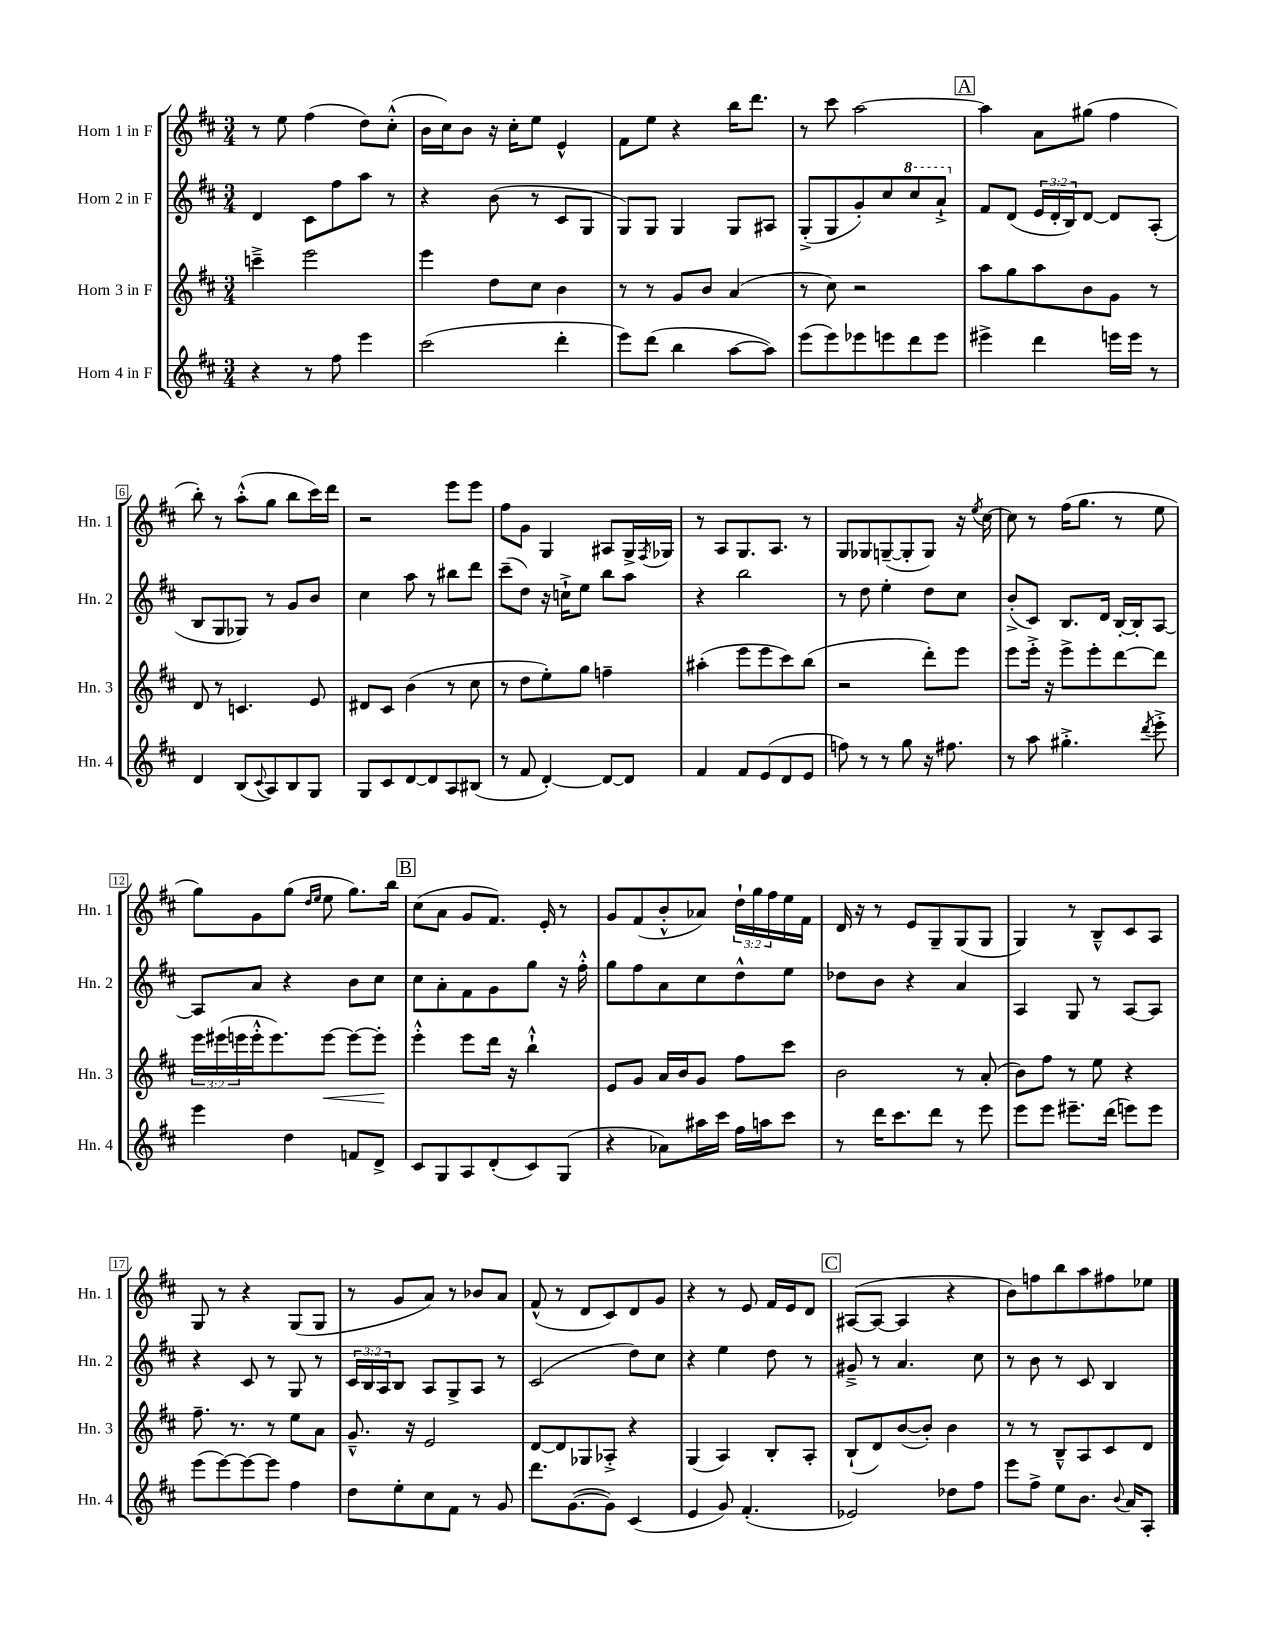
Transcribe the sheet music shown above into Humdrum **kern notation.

**kern	**kern	**kern	**kern
*staff4	*staff3	*staff2	*staff1
*clefG2	*clefG2	*clefG2	*clefG2
*k[f#c#]	*k[f#c#]	*k[f#c#]	*k[f#c#]
*M3/4	*M3/4	*M3/4	*M3/4
4r	4ccc~^\	4d/	8r
.	.	.	8ee\
8r	2eee\	8c#\L	(4ff#\
8ff#\	.	8ff#\	.
4eee\	.	8aa\J	8dd\L)
.	.	8r	(8cc#'^^\J
=	=	=	=
(2ccc#\	4eee\	4r	16b\LL
.	.	.	16cc#\J)
.	.	.	8b\J
.	8dd\L	(8b\	16r
.	.	.	16cc#'\LK
.	8cc#\J	8r	8ee\J
4ddd'\	4b\	8c#/L	4e^^/
.	.	8G/J	.
=	=	=	=
8eee\L)	8r	8G/L)	8f#\L
(8ddd\J	8r	8G/J	8ee\J
4bb\	8g/L	4G/	4r
.	8b/J	.	.
[8aa\L	(4a/	8G/L	16bb\LK
.	.	.	8.ddd\J
8aa\]J)	.	8A#/J	.
=	=	=	=
(8eee\L	8r	(8G'^/L	8r
8eee\)	8cc#\)	8G/	8ccc#\
8eee-\	2r	8g'/)	[2aa\
8eee\	.	8cc#/	.
8ddd\	.	8ccc#/	.
8eee\J	.	8aa`^/J	.
=	=	=	=
4eee#^\	8aa\L	8f#/L	4aa\]
.	8gg\	(8d/J	.
4ddd\	8aa\	24e/LL	8a\L
.	.	24d'/	.
.	.	24B/J)	.
.	8b\	[8d/J	(8gg#\J
16eee\LL	8g\J	8d/]L	4ff#\
16eee\JJ	.	.	.
8r	8r	(8A'/J	.
=	=	=	=
4d/	8d/	8B/L	8bb'\)
.	8r	8G/	8r
(8B/L	4.c/	8G-/J)	(8aa'^^\L
8qqc#/	.	.	.
8A/)	.	8r	8gg\J
8B/	.	8g/L	8bb\L
8G/J	8e/	8b/J	16ccc#\L)
.	.	.	16ddd\JJ
=	=	=	=
8G/L	8d#/L	4cc#\	2r
8c#/	8c#/J	.	.
[8d/	(4b\	8aa\	.
8d/]	.	8r	.
8A/	8r	8bb#\L	8eee\L
(8B#/J	8cc#\	8ddd\J	8eee\J
=	=	=	=
8r	8r	(8ccc#~\L	8ff#\L
8f#/	8dd\L	8dd\J)	8g\J
[4d'/)	8ee'\)	16r	4G/
.	.	16cc`^\LK	.
.	8gg\J	8ee\J	.
8d/_L	4ff~\	8bb\L	8A#/L
8d/]J	.	8aa\J	16G^/L
.	.	.	8qF#/
.	.	.	16G-/JJ
=	=	=	=
4f#/	(4aa#'\	4r	8r
.	.	.	8A/L
8f#/L	8eee\L	2bb\	8.G/
(8e/	8eee\	.	.
.	.	.	8.A/J
8d/	8ccc#\)	.	.
8e/J	(8bb\J	.	8r
=	=	=	=
8ff\)	2r	8r	8G/L
8r	.	8dd\	8G-/
8r	.	4ee'\	([8G~/
8gg\	.	.	8G'/]
16r	8ddd'\L)	8dd\L	8G/J)
8.ff#\	.	.	.
.	8eee\J	8cc#\J	16r
.	.	.	8qee/
.	.	.	[16cc#\
=	=	=	=
8r	8eee\L	(8b'^/L	8cc#\]
8aa\	16eee'^\Jk	8c#/J)	8r
.	16r	.	.
4.gg#'^\	8eee^\L	8.B/L	(16ff#\LK
.	.	.	8.gg\J
.	8eee'\	.	.
.	.	16d/Jk	.
.	[8ddd\	[16B'/LL	8r
.	.	16B'/]J	.
8qddd/	.	.	.
8eee'^\	8ddd\]J	[8A/J	8ee\
=	=	=	=
4eee\	24eee\LL	8A/]L	8gg\L)
.	(24eee#\	.	.
.	24eee\	.	.
.	16eee'^^\J	8a/J	8g\
.	8.eee\)	.	.
4dd\	.	4r	(8gg\J
.	.	.	16qqdd/LL
.	.	.	16qqee/JJ
.	[8eee\J	.	8ee\
8f/L	8eee\_L	8b\L	8.gg\L)
8d^/J	8eee'\]J	8cc#\J	.
.	.	.	16bb\Jk
=	=	=	=
8c#/L	4eee'^^\	8cc#\L	(8cc#\L
8G/	.	8a'\	8a\J
8A/	8eee\L	8f#\	8g/L
(8d'/	16ddd\Jk	8g\	8.f#/J)
.	16r	.	.
8c#/)	4bb`^^\	8gg\J	.
.	.	.	16e'/
(8G/J	.	16r	8r
.	.	16ff#'^^\	.
=	=	=	=
4r	8e/L	8gg\L	8g/L
.	8g/J	8ff#\	(8f#/
8a-\L)	16a/LL	8a\	8b'^^/
.	16b/J	.	.
16aa#\L	8g/J	8cc#\	8a-/J)
16ccc#\JJ	.	.	.
16ff#\LL	8ff#\L	8dd^^\	24dd`\LL
.	.	.	24gg\
16aa\J	.	.	.
.	.	.	24ff#\
8ccc#\J	8ccc#\J	8ee\J	16ee\
.	.	.	16f#\JJ
=	=	=	=
8r	2b\	8dd-\L	16d/
.	.	.	16r
16ddd\LK	.	8b\J	8r
8.ccc#\	.	.	.
.	.	4r	8e/L
8ddd\J	.	.	8G~/
8r	8r	4a/	(8G/
8eee\	(8a'/	.	8G/J
=	=	=	=
8eee\L	8b\L)	4A/	4G/)
8eee\J	8ff#\J	.	.
8.eee#~\L	8r	8G/	8r
.	8ee\	8r	8B~^^/L
(16ddd\Jk	.	.	.
8eee\L)	4r	[8A/L	8c#/
8eee\J	.	8A/]J	8A/J
=	=	=	=
(8eee\L	8.ff#~\	4r	8G/
[8eee\)	.	.	8r
.	8.r	.	.
8eee\_	.	8c#/	4r
8eee\]J	8r	8r	.
4ff#\	8ee\L	8G/	(8G/L
.	8a\J	8r	8G/J
=	=	=	=
8dd\L	8.g~^^/	24c#/LL	8r
.	.	24B/	.
.	.	24A/J	.
8ee'\	.	8B/J	8g/L
.	16r	.	.
8cc#\	2e/	8A/L	8a/J)
8f#\J	.	8G^/	8r
8r	.	8A/J	8b-/L
8g/	.	8r	8a/J
=	=	=	=
8.ddd\L	[8d/L	(2c#/	(8f#^^/
.	8d/]	.	8r
([8.g\	.	.	.
.	8G-/	.	8d/L
8g\]J)	8A-'^/J	.	8c#/)
(4c#/	4r	8dd\L)	8d/
.	.	8cc#\J	8g/J
=	=	=	=
4e/	(4G/	4r	4r
8g/)	4A/)	4ee\	8r
(4.f#'/	.	.	8e/
.	8B'/L	8dd\	16f#/LL
.	.	.	16e/J
.	8A'/J	8r	8d/J
=	=	=	=
2e-/)	(8B`/L	8g#~^/	([8A#/L
.	8d/)	8r	8A#/_J
.	([8b/	4.a/	4A#/]
.	8b'/]J)	.	.
8dd-\L	4b\	.	4r
8ff#\J	.	8cc#\	.
=	=	=	=
8eee\L	8r	8r	8b\L)
8ff#^\J	8r	8b\	8ff\
8ee\L	8B~^^/L	8r	8bb\
8.b\J	8A/	8c#/	8aa\
.	8c#/	4B/	8ff#\
8qqb/	.	.	.
16a/LK	.	.	.
8A'/J	8d/J	.	8ee-\J
==	==	==	==
*-	*-	*-	*-
